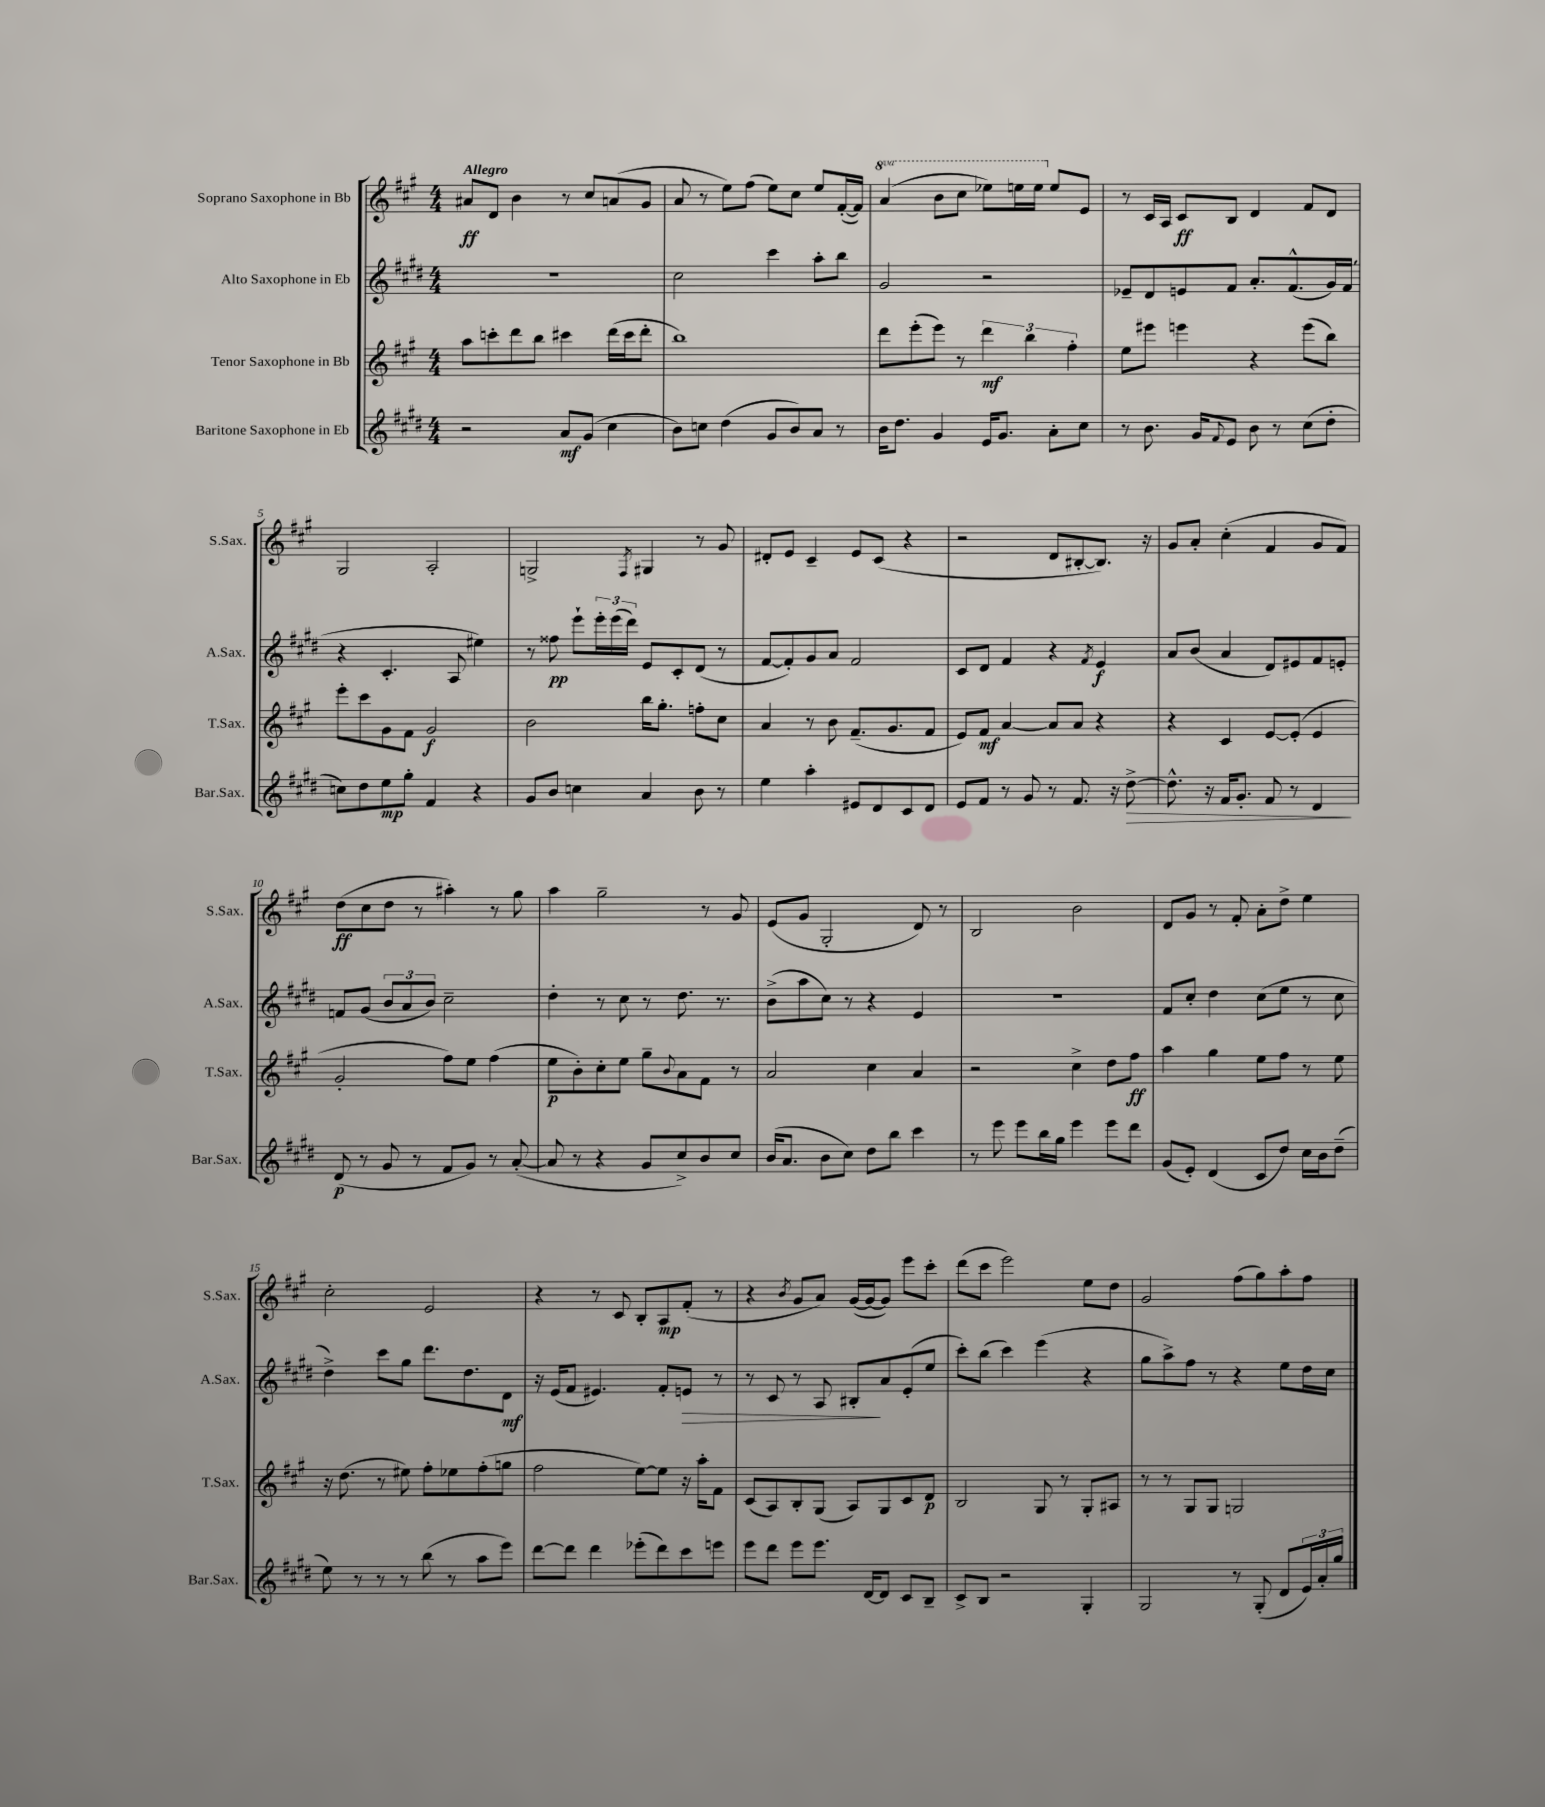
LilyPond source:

<<
\new StaffGroup <<
\new Staff = "s0" \with { instrumentName = "Soprano Saxophone in Bb" shortInstrumentName = "S.Sax." } {
    \clef treble \key a \major \numericTimeSignature \time 4/4 \set Staff.ottavationMarkups = #ottavation-simple-ordinals \tempo "Allegro"
    ais'8\ff d'8 b'4 r8 cis''8 a'8( gis'8 |
    a'8 r8 e''8) fis''8( e''8) cis''8 e''8 fis'16~-.( fis'16) |
    \ottava #1 a''4( b''8 cis'''8 ees'''8) e'''16 e'''16 \ottava #0 e''8 e'8 |
    r8 cis'16 a16 cis'8\ff b8 d'4 fis'8 d'8 |
    gis2 a2-. |
    g2-> \acciaccatura { fis8 } gis4 r8 gis'8 |
    dis'8-. e'8 cis'4-- e'8 cis'8( r4 |
    r2 d'8 bis8~-. bis8.) r16 |
    gis'8 a'8-. cis''4-.( fis'4 gis'8 fis'8) |
    d''8\ff( cis''8 d''8 r8 ais''4-.) r8 gis''8 |
    a''4 gis''2-- r8 gis'8 |
    e'8( gis'8 gis2-. d'8) r8 |
    b2 b'2 |
    d'8 gis'8 r8 fis'8-. a'8-. d''8-> e''4 |
    cis''2-. e'2 |
    r4 r8 cis'8 b8-. a8\mp fis'8-.( r8 |
    r4 \acciaccatura { b'8 } gis'8 a'8) gis'16~( gis'16~ gis'8) e'''8 cis'''8-. |
    d'''8( cis'''8 e'''2) e''8 d''8 |
    gis'2 fis''8( gis''8) a''8-. fis''8 \bar "|." |
}
\new Staff = "s1" \with { instrumentName = "Alto Saxophone in Eb" shortInstrumentName = "A.Sax." } {
    \clef treble \key e \major \numericTimeSignature \time 4/4
    r1 |
    cis''2 cis'''4 a''8-. b''8 |
    gis'2 r2 |
    ees'8-- dis'8 e'8 fis'8 a'8.-. fis'8.-^( gis'16) fis'16( |
    r4 cis'4.-. a8 eis''4) |
    r8 fisis''8\pp e'''8-! \tuplet 3/2 { e'''16-. e'''16( dis'''16) } e'8 cis'8-. dis'8( r8 |
    fis'8~ fis'8-.) gis'8 a'8 fis'2 |
    cis'8 dis'8 fis'4 r4 \acciaccatura { fis'8 } e'4\f |
    a'8 b'8( a'4 dis'8) eis'8 fis'8 e'8-. |
    f'8 gis'8( \tuplet 3/2 { b'8 a'8 b'8) } cis''2-- |
    dis''4-. r8 cis''8 r8 dis''8. r8. |
    b'8->( a''8 cis''8) r8 r4 e'4 |
    R1 |
    fis'8 cis''8-. dis''4 cis''8( e''8 r8 cis''8 |
    dis''4->) cis'''8 gis''8 dis'''8. dis''8. dis'8\mf |
    r16 e'16( fis'8 eis'4.) fis'8-. e'8\> r8 |
    r8 cis'8 r8 a8 bis8-.\! a'8 e'8-.( e''8 |
    cis'''8-.) b''8( cis'''4) e'''4( r4 |
    gis''8 a''8->) fis''8 r8 r4 e''8 dis''16 cis''16 \bar "|." |
}
\new Staff = "s2" \with { instrumentName = "Tenor Saxophone in Bb" shortInstrumentName = "T.Sax." } {
    \clef treble \key a \major \numericTimeSignature \time 4/4
    a''8 c'''8-. d'''8 b''8 cis'''4 d'''16( cis'''16 d'''8-. |
    b''1) |
    d'''8 e'''8-.( e'''8) r8 \tuplet 3/2 { d'''4\mf b''4 fis''4-. } |
    e''8 eis'''8 e'''4 r4 e'''8( b''8) |
    e'''8-. cis'''8 gis'8 fis'8 gis'2\f |
    b'2 b''16 gis''8.-. f''8-. cis''8 |
    a'4 r8 b'8 fis'8.--( gis'8. fis'8 |
    e'8) fis'8\mf a'4~ a'8 a'8 r4 |
    r4 cis'4 e'8~ e'8-.( e'4 |
    gis'2-. fis''8) e''8 fis''4( |
    e''8\p b'8-.) cis''8-. e''8 gis''8-- \appoggiatura { b'8 } a'8 fis'8 r8 |
    a'2 cis''4 a'4 |
    r2 cis''4-> d''8 fis''8\ff |
    a''4 gis''4 e''8 fis''8 r8 e''8 |
    r16 d''8.( r8 eis''8) fis''8-. ees''8 fis''8-.( g''8 |
    fis''2 e''8~) e''8 r16 a''16-. fis'8 |
    cis'8( a8) b8-. gis8( a8) gis8 cis'8 d'8\p |
    b2 gis8 r8 gis8-. ais8 |
    r8 r8 gis8 gis8 g2 \bar "|." |
}
\new Staff = "s3" \with { instrumentName = "Baritone Saxophone in Eb" shortInstrumentName = "Bar.Sax." } {
    \clef treble \key e \major \numericTimeSignature \time 4/4
    r2 a'8\mf gis'8( cis''4 |
    b'8) c''8 dis''4( gis'8 b'8) a'8 r8 |
    b'16 dis''8. gis'4 e'16 gis'8. a'8-. cis''8 |
    r8 b'8. gis'16 \appoggiatura { fis'8 } e'8 b'8 r8 cis''8( dis''8-. |
    c''8) dis''8 e''8\mp gis''8-. fis'4 r4 |
    gis'8 b'8 c''4 a'4 b'8 r8 |
    e''4 a''4-. eis'8 dis'8 cis'8 dis'8 |
    e'8 fis'8 r8 gis'8 r8 fis'8. r16 dis''8~->\> |
    dis''8.-^ r16 fis'16 gis'8.-. fis'8 r8 dis'4\! |
    dis'8\p( r8 gis'8 r8 fis'8 gis'8) r8 a'8~-.( |
    a'8 r8 r4 gis'8 cis''8->) b'8 cis''8 |
    b'16( a'8. b'8 cis''8) dis''8 b''8 cis'''4 |
    r8 e'''8 e'''8 b''16 gis''16 e'''4 e'''8 dis'''8 |
    gis'8( e'8-.) dis'4( cis'8 dis''8) cis''16 b'16 dis''8--( |
    e''8) r8 r8 r8 b''8( r8 a''8 e'''8) |
    dis'''8~ dis'''8 dis'''4 ees'''8-.( dis'''8) cis'''8 e'''8 |
    e'''8 dis'''8 e'''8 e'''8. dis'16~ dis'8 cis'8 b8-- |
    cis'8-> b8 r2 gis4-. |
    gis2 r8 gis8-.( dis'8 \tuplet 3/2 { e'16) a'16-. gis''16 } \bar "|." |
}
>>
>>
